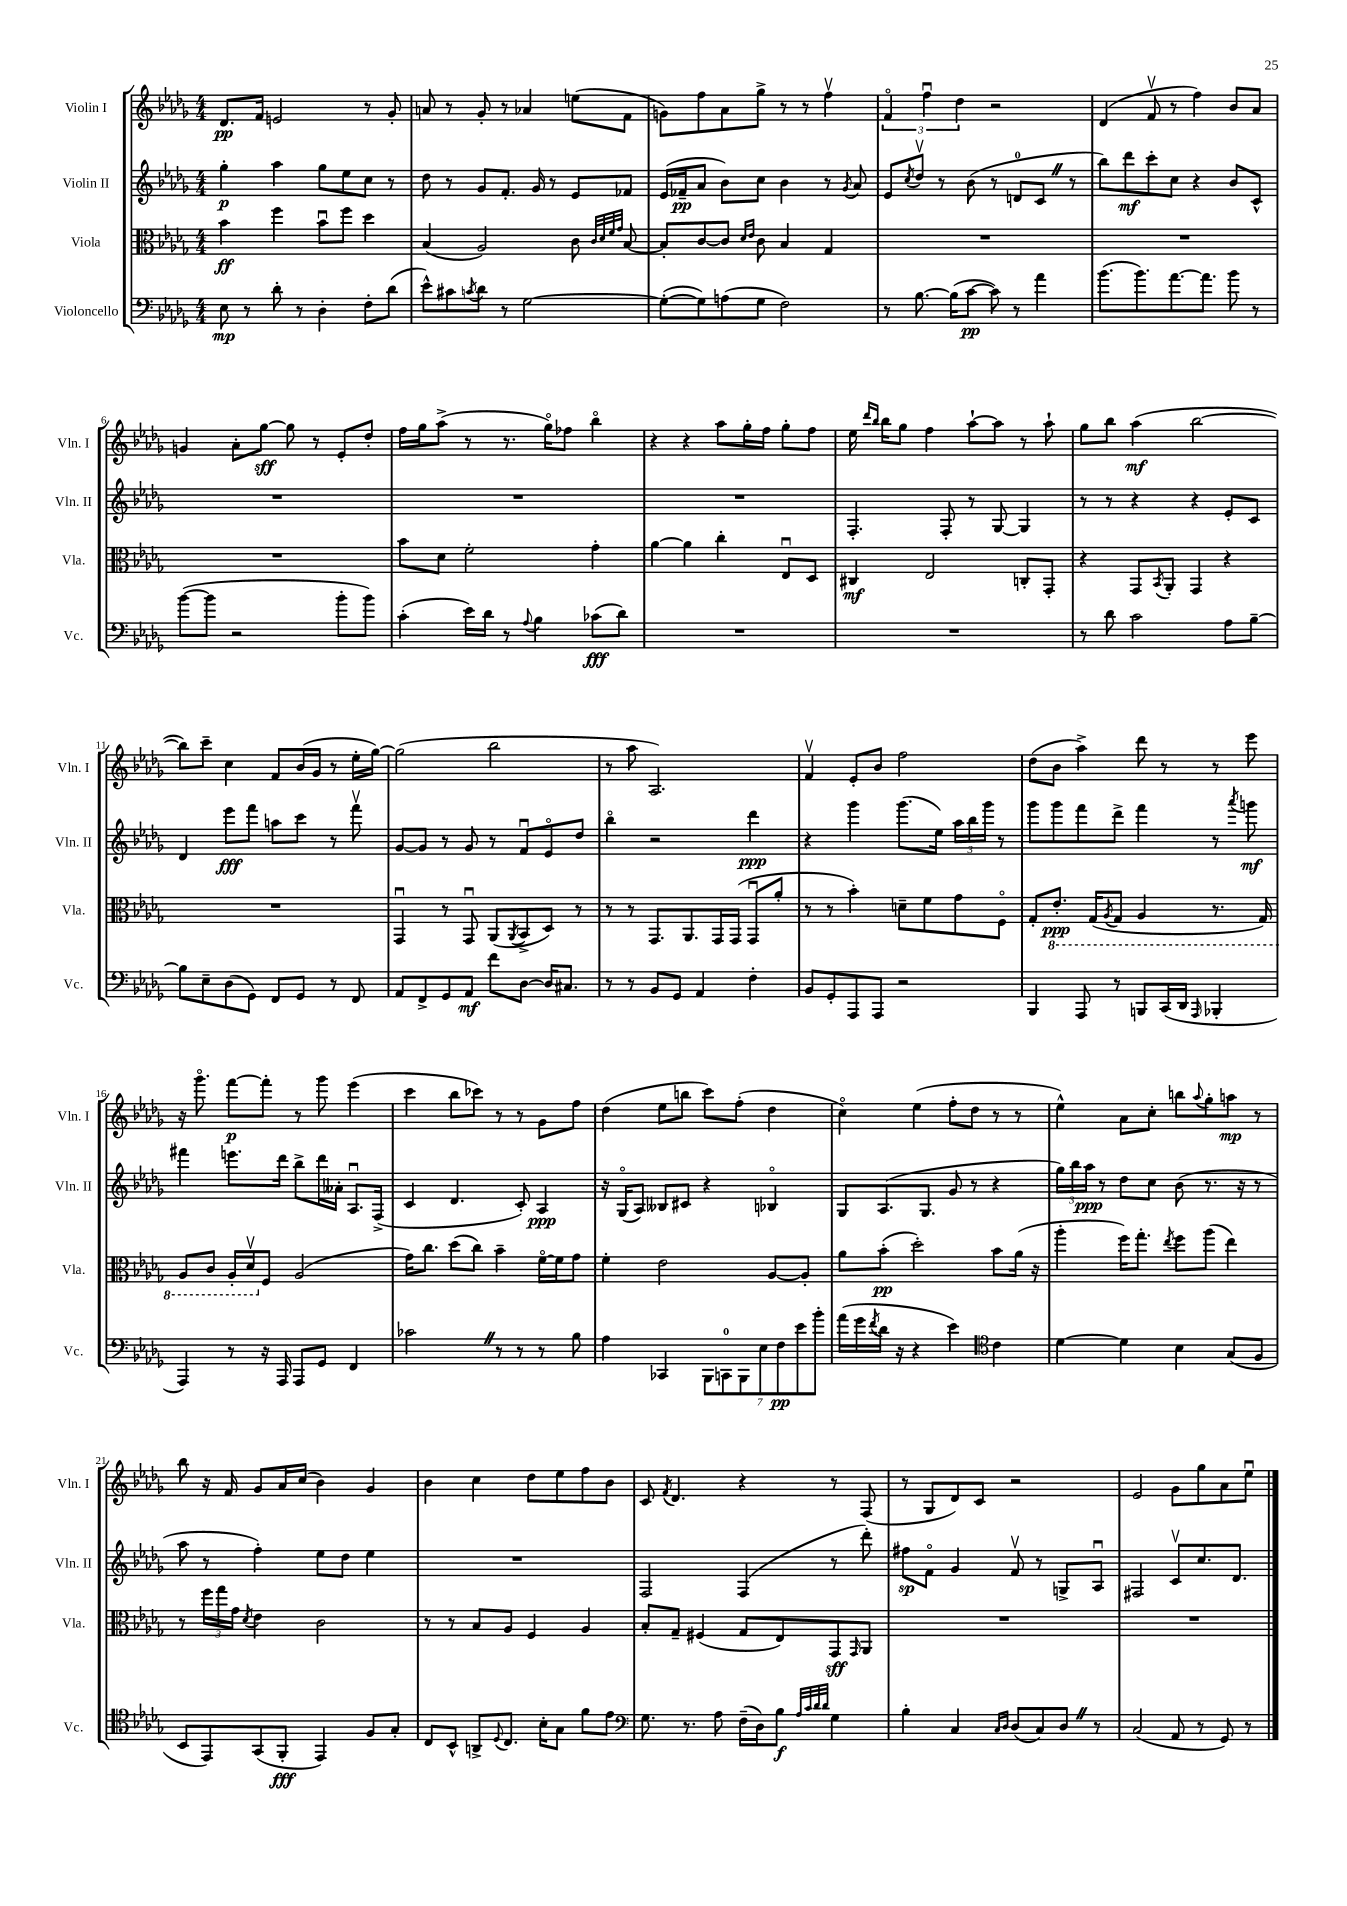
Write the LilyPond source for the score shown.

<<
\new StaffGroup <<
\new Staff = "s0" \with { instrumentName = "Violin I" shortInstrumentName = "Vln. I" } {
    \clef treble \key des \major \numericTimeSignature \time 4/4
    des'8.\pp f'16 e'2 r8 ges'8-. |
    a'8 r8 ges'8-. r8 aes'4 e''8( f'8 |
    g'8) f''8 aes'8 ges''8-> r8 r8 f''4\upbow |
    \tuplet 3/2 { f'4\flageolet f''4\downbow des''4 } r2 |
    des'4( f'8\upbow r8 f''4) bes'8 aes'8 |
    g'4 aes'8-. ges''8~\sff ges''8 r8 ees'8-. des''8-. |
    f''16 ges''16 aes''8->( r8 r8. ges''16\flageolet) fes''8 bes''4\flageolet |
    r4 r4 aes''8 ges''16-. f''16 ges''8-. f''8 |
    ees''16 \grace { des'''16 bes''16 } bes''16 ges''8 f''4 aes''8~-! aes''8 r8 aes''8-! |
    ges''8 bes''8 aes''4\mf( bes''2~ |
    bes''8) c'''8-- c''4 f'8 bes'16( ges'16 r8 ees''16-. ges''16~) |
    ges''2( bes''2 |
    r8 aes''8 aes2.) |
    f'4\upbow ees'8-. bes'8 f''2 |
    des''8( bes'8 aes''4->) des'''8 r8 r8 ees'''8 |
    r16 ges'''8.\flageolet f'''8~\p f'''8-. r8 ges'''8 ees'''4( |
    c'''4 bes''8 ces'''8) r8 r8 ges'8 f''8 |
    des''4( ees''8 b''8 c'''8) f''8-.( des''4 |
    c''4\flageolet) ees''4( f''8-. des''8 r8 r8 |
    ees''4-^) aes'8 c''8-. b''8 \appoggiatura { aes''8 } ges''8-. a''8\mp r8 |
    bes''8 r16 f'16 ges'8 aes'16 c''16( bes'4) ges'4 |
    bes'4 c''4 des''8 ees''8 f''8 bes'8 |
    c'8 \acciaccatura { f'8 } des'4. r4 r8 f8( |
    r8 ges8 des'8) c'8 r2 |
    ees'2 ges'8 ges''8 aes'8 ees''8\downbow \bar "|." |
}
\new Staff = "s1" \with { instrumentName = "Violin II" shortInstrumentName = "Vln. II" } {
    \clef treble \key des \major \numericTimeSignature \time 4/4
    ges''4-.\p aes''4 ges''8 ees''8 c''8 r8 |
    des''8 r8 ges'8 f'8.-. ges'16 r8 ees'8 fes'8 |
    ees'16( fes'16--\pp aes'8 bes'8) c''8 bes'4 r8 \acciaccatura { ges'8 } aes'8 |
    ees'8 \acciaccatura { c''8 } des''8\upbow r8 bes'8( r8 d'8-0 c'8 \once \override BreathingSign.text = \markup { \musicglyph "scripts.caesura.straight" } \breathe r8 |
    bes''8) des'''8\mf c'''8-. c''8 r4 bes'8 c'8-^ |
    R1 |
    R1 |
    R1 |
    f4.-. f8-. r8 ges8~ ges4 |
    r8 r8 r4 r4 ees'8-. c'8 |
    des'4 ees'''8\fff f'''8 a''8 c'''8 r8 f'''8\upbow |
    ges'8~ ges'8 r8 ges'8 r8 f'8\downbow ees'8\flageolet des''8 |
    bes''4\flageolet r2 des'''4\ppp |
    r4 ges'''4 ges'''8.( ees''16) \tuplet 3/2 { aes''16 bes''16 ges'''16 } r8 |
    ges'''8 ges'''8 f'''8 des'''8-> f'''4 r8 \acciaccatura { aes'''8 } g'''8\mf |
    fis'''4 e'''8. des'''16 bes''8-> des'''16 aeses'16-. aes8.\downbow f16->( |
    c'4 des'4. c'8-.) aes4\ppp |
    r16 ges16\flageolet( aes8) beses8 cis'8 r4 bes4\flageolet |
    ges8 aes8.( ges8. ges'8 r8 r4 |
    \tuplet 3/2 { ges''16) bes''16 aes''16\ppp } r8 des''8 c''8 bes'8( r8. r16 r8 |
    aes''8 r8 f''4-.) ees''8 des''8 ees''4 |
    R1 |
    f2 f4( r8 des'''8-.) |
    fis''8\sp f'8\flageolet ges'4 f'8\upbow r8 g8-> aes8\downbow |
    fis2 c'8\upbow c''8. des'8. \bar "|." |
}
\new Staff = "s2" \with { instrumentName = "Viola" shortInstrumentName = "Vla." } {
    \clef alto \key des \major \numericTimeSignature \time 4/4
    bes'4\ff f''4 bes'8\downbow f''8 des''4 |
    bes4( aes2) c'8 \grace { c'32 des'32 f'32 ges'32 } bes8~ |
    bes8-. c'8~ c'8 \grace { des'16 ees'16 } c'8 bes4 ges4 |
    R1 |
    R1 |
    R1 |
    bes'8 des'8 f'2-. ges'4-. |
    aes'4~ aes'4 c''4-. ees8\downbow des8 |
    cis4\mf ees2 c8-. ges,8-. |
    r4 ges,8 \acciaccatura { bes,8 } aes,8-. ges,4 r4 |
    R1 |
    ges,4\downbow r8 ges,8\downbow aes,8( \acciaccatura { aes,8 } bes,8-> des8) r8 |
    r8 r8 ges,8. aes,8. ges,16 ges,16( ges,8\downbow aes'8-. |
    r8 r8 bes'4-.) d'8-- f'8 ges'8 f8\flageolet |
    ges8-. \ottava #-1 ees8.-.\ppp ges,16( \acciaccatura { aes,8 } ges,8 aes,4 r8. ges,16) |
    aes,8 c8 aes,16-. des16\upbow \ottava #0 f8 aes2( |
    ges'16) c''8. des''8( c''8) bes'4-- f'16~\flageolet f'16 ges'8 |
    f'4-. ees'2 aes8~ aes8-. |
    aes'8 bes'8-.\pp( des''2-.) bes'8 aes'16( r16 |
    aes''4-. f''16) ges''8.-. \acciaccatura { ees''8 } f''8 aes''8( ees''4) |
    r8 \tuplet 3/2 { f''16 ges''16 ges'16 } \acciaccatura { des'8 } ees'4 c'2 |
    r8 r8 bes8 aes8 f4 aes4 |
    bes8-. ges8-- fis4( ges8 ees8) ges,8\sff \grace { ges,16 } aes,8 |
    R1 |
    R1 \bar "|." |
}
\new Staff = "s3" \with { instrumentName = "Violoncello" shortInstrumentName = "Vc." } {
    \clef bass \key des \major \numericTimeSignature \time 4/4
    ees8\mp r8 des'8-. r8 des4-. f8-. des'8( |
    ees'8-^) cis'8 \acciaccatura { c'8 } des'8 r8 ges2~ |
    ges8~-.( ges8) a8( ges8 f2) |
    r8 bes8.~ bes16( c'8~\pp c'8) r8 aes'4 |
    bes'8.( bes'8.) aes'8.~ aes'8. bes'8 r8 |
    bes'8~( bes'8 r2 bes'8-. bes'8) |
    c'4-.( ees'16) des'16 r8 \appoggiatura { aes8 } bes4 ces'8\fff( des'8) |
    R1 |
    R1 |
    r8 des'8 c'2 aes8 bes8~-- |
    bes8 ees8-- des8( ges,8) f,8 ges,8 r8 f,8 |
    aes,8 f,8-> ges,8 aes,8\mf f'8 des8~ des16 cis8. |
    r8 r8 bes,8 ges,8 aes,4 f4-. |
    bes,8 ges,8-. aes,,8 aes,,8 r2 |
    bes,,4 aes,,8 r8 b,,8 c,16( des,16 \grace { aes,,16 } bes,,4-. |
    aes,,4) r8 r16 aes,,16 aes,,8 ges,8 f,4 |
    ces'2 \once \override BreathingSign.text = \markup { \musicglyph "scripts.caesura.straight" } \breathe r8 r8 r8 bes8 |
    aes4 ces,4 \tuplet 7/4 { bes,,8 c,8-0 bes,,8 ees8 f8\pp ees'8 bes'8-. } |
    aes'16( ges'16 \acciaccatura { f'8 } des'16 r16 r4 ees'4) \clef tenor c'4 |
    des'4~ des'4 bes4 ges8( f8 |
    bes,8 ees,8) ges,8( f,8-.\fff ees,4) f8 ges8-. |
    c8 bes,8-^ a,8-> \appoggiatura { des8 } c8. bes16-. ges8 f'8 ees'8 |
    \clef bass ges8. r8. aes8 f16--( des16) bes8\f \grace { aes32 c'32 des'32 des'32 } ges4 |
    bes4-. c4 \grace { c16 des16 } des8( c8) des8 \once \override BreathingSign.text = \markup { \musicglyph "scripts.caesura.straight" } \breathe r8 |
    c2( aes,8 r8 ges,8) r8 \bar "|." |
}
>>
>>
